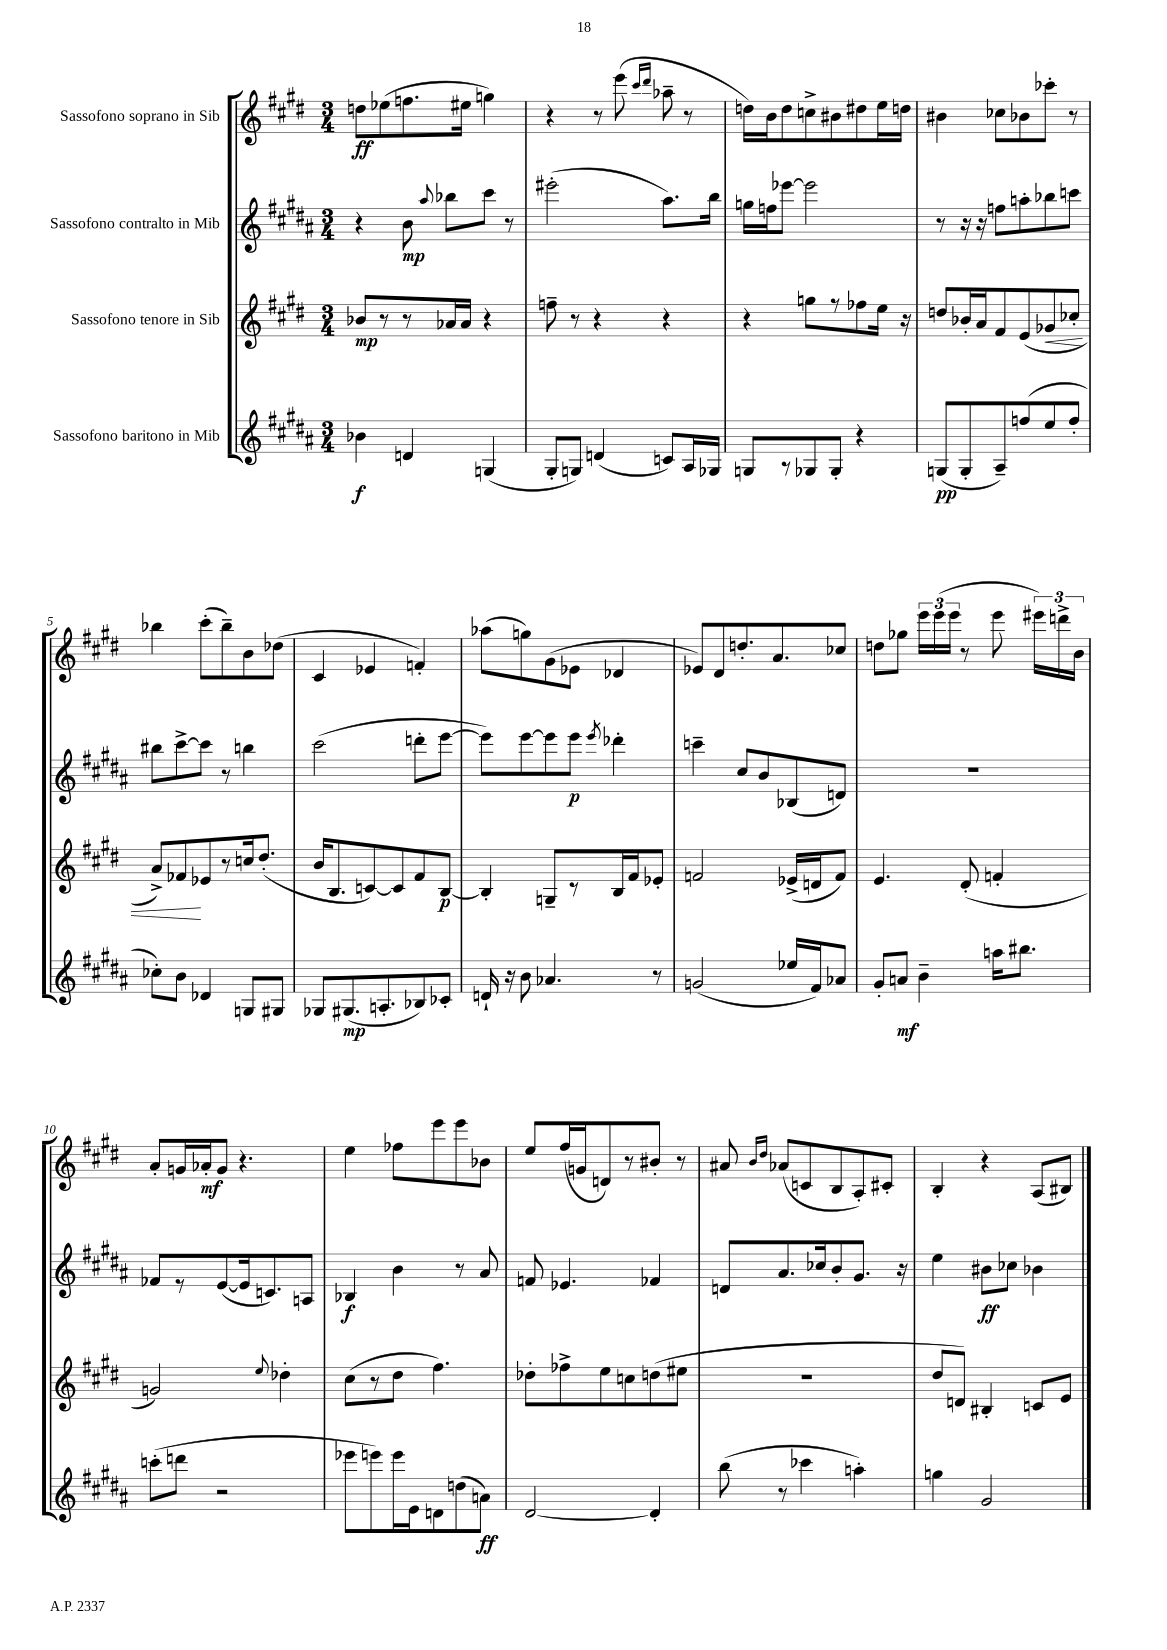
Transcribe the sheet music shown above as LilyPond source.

<<
\new StaffGroup <<
\new Staff = "s0" \with { instrumentName = "Sassofono soprano in Sib" } {
    \clef treble \key e \major \numericTimeSignature \time 3/4
    \autoBeamOff d''8[\ff ees''8( f''8. eis''16] g''4) |
    r4 r8 e'''8( \grace { cis'''16[ dis'''16] } aes''8-- r8 |
    d''16[) b'16 d''8 c''8-> bis'8 dis''8 e''16 d''16] |
    bis'4 ces''8[ bes'8 ces'''8]-. r8 |
    bes''4 cis'''8[-.( bes''8--) b'8 des''8]( |
    cis'4 ees'4 f'4-.) |
    aes''8[( g''8) gis'8( ees'8] des'4 |
    ees'8[) dis'8 d''8.-. a'8. ces''8] |
    d''8[ ges''8] \tuplet 3/2 { e'''16[ e'''16( e'''16] } r8 e'''8 \tuplet 3/2 { eis'''16[) d'''16-> b'16] } |
    a'8[-. g'16 aes'16-.\mf g'8] r4. |
    e''4 fes''8[ e'''8 e'''8 bes'8] |
    e''8[ fis''16( g'16 d'8) r8 bis'8]-. r8 |
    ais'8 \grace { b'16[ dis''16] } aes'8[( c'8 b8 a8-.) cis'8]-. |
    b4-. r4 a8[( bis8]) \bar "|." |
}
\new Staff = "s1" \with { instrumentName = "Sassofono contralto in Mib" } {
    \clef treble \key b \major \numericTimeSignature \time 3/4
    \autoBeamOff r4 b'8\mp \appoggiatura { ais''8 } bes''8[ cis'''8] r8 |
    eis'''2-.( ais''8.[) b''16] |
    g''16[ f''16 ees'''8]~ ees'''2 |
    r8 r16 r16 f''8[ a''8-. bes''8 c'''8] |
    bis''8[ cis'''8~-> cis'''8] r8 b''4 |
    cis'''2( d'''8[-. e'''8]~ |
    e'''8[) e'''8~ e'''8 e'''8]\p \acciaccatura { e'''8 } des'''4-. |
    c'''4-- cis''8[ b'8 bes8( d'8]) |
    R2. |
    fes'8[ r8 e'8~( e'16 c'8.) a8] |
    bes4\f b'4 r8 ais'8 |
    f'8 ees'4. fes'4 |
    d'8[ ais'8. ces''16 b'8-. gis'8.] r16 |
    e''4 bis'8[\ff ces''8] bes'4 \bar "|." |
}
\new Staff = "s2" \with { instrumentName = "Sassofono tenore in Sib" } {
    \clef treble \key e \major \numericTimeSignature \time 3/4
    \autoBeamOff bes'8[\mp r8 r8 aes'16 aes'16] r4 |
    f''8-- r8 r4 r4 |
    r4 g''8[ r8 fes''8 e''16] r16 |
    d''8[ bes'16-. a'16 fis'8 e'8( ges'8\< ces''8]-. |
    a'8[->) fes'8\! ees'8 r8 c''16 dis''8.]-.( |
    b'16[ b8. c'8~) c'8 fis'8 b8]~\p |
    b4-. g8[-- r8 b16 fis'16 ees'8]-. |
    f'2 ees'16[->( d'16 f'8]) |
    e'4. dis'8-.( f'4-. |
    g'2) \appoggiatura { e''8 } des''4-. |
    cis''8[( r8 dis''8] fis''4.) |
    des''8[-. fes''8-> e''8 c''8 d''8( eis''8] |
    R2. |
    dis''8[ d'8]) bis4-. c'8[ e'8] \bar "|." |
}
\new Staff = "s3" \with { instrumentName = "Sassofono baritono in Mib" } {
    \clef treble \key b \major \numericTimeSignature \time 3/4
    \autoBeamOff bes'4\f d'4 g4( |
    gis8[-. g8]) d'4( c'8[) ais16 ges16] |
    g8[ r8 ges8 ges8]-. r4 |
    g8[\pp( g8-. ais8--) f''8( e''8 f''8]-. |
    ces''8[-.) b'8] des'4 g8[ gis8] |
    ges8[ gis8.\mp( a8.-. bes8) ces'8]-. |
    d'16-! r16 b'8 aes'4. r8 |
    g'2( ees''16[ fis'16) aes'8] |
    gis'8[-. a'8]\mf b'4-- a''16[ bis''8.] |
    c'''8[-.( d'''8] r2 |
    ees'''8[ e'''8) e'''16 e'16 d'8 d''8( a'8]\ff) |
    dis'2~ dis'4-. |
    b''8( r8 ces'''4 a''4-.) |
    g''4 gis'2 \bar "|." |
}
>>
>>
